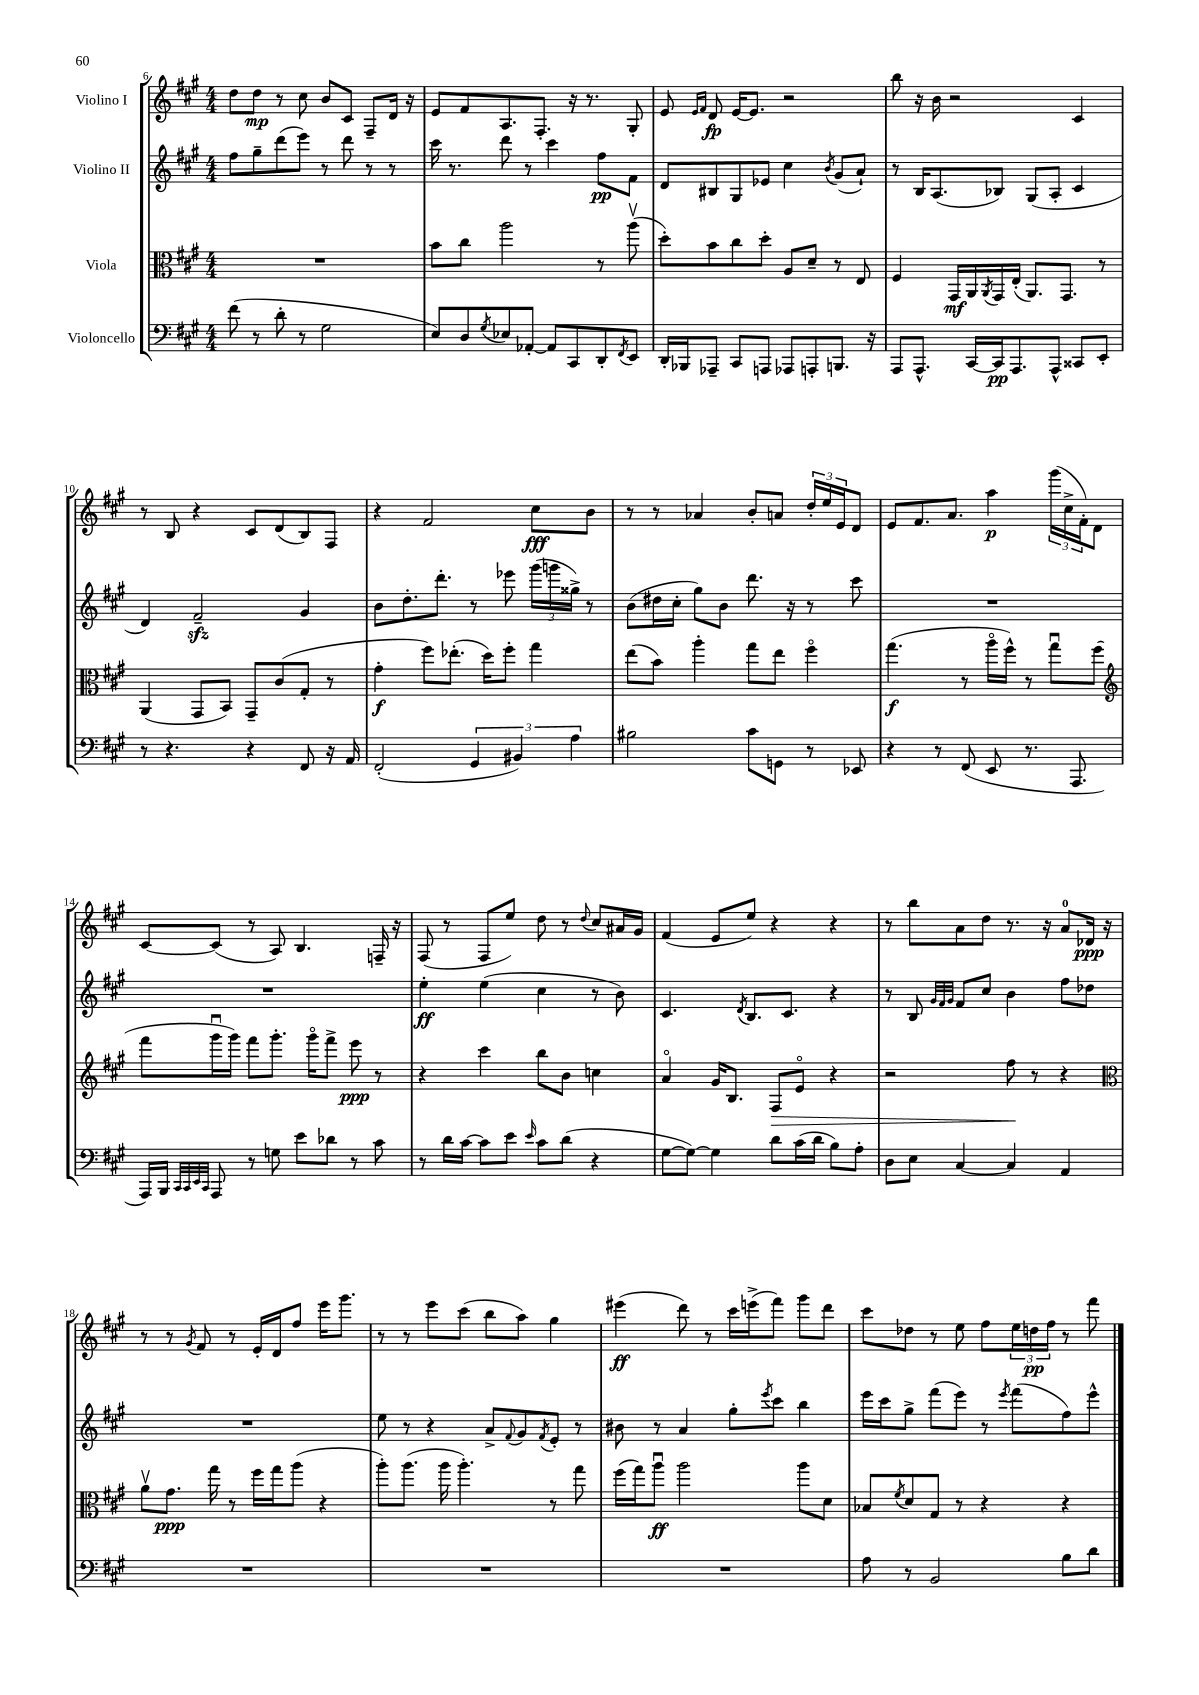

**kern	**dynam	**kern	**dynam	**kern	**dynam	**kern	**dynam
*part4	*part4	*part3	*part3	*part2	*part2	*part1	*part1
*staff4	*staff4	*staff3	*staff3	*staff2	*staff2	*staff1	*staff1
*I"Violoncello	*	*I"Viola	*	*I"Violino II	*	*I"Violino I	*
*clefF4	*	*clefC3	*	*clefG2	*	*clefG2	*
*k[f#c#g#]	*	*k[f#c#g#]	*	*k[f#c#g#]	*	*k[f#c#g#]	*
*M4/4	*	*M4/4	*	*M4/4	*	*M4/4	*
=6	=6	=6	=6	=6	=6	=6	=6
(8f#\	.	1r	.	8ff#\L	.	8dd\L	.
8r	.	.	.	8gg#~\	.	8dd\J	mp
8d'\	.	.	.	(8ddd\	.	8r	.
8r	.	.	.	8eee\J)	.	8cc#\	.
2G#\	.	.	.	8r	.	8b/L	.
.	.	.	.	8ddd\	.	8c#/J	.
.	.	.	.	8r	.	8F#~/L	.
.	.	.	.	8r	.	16d/Jk	.
.	.	.	.	.	.	16r	.
=7	=7	=7	=7	=7	=7	=7	=7
8E/L)	.	8b\L	.	16ccc#\	.	8e/L	.
.	.	.	.	8.r	.	.	.
8D/	.	8cc#\J	.	.	.	8f#/	.
8qG#/	.	.	.	.	.	.	.
8E-X/	.	2aa\	.	8ddd\	.	8.A/	.
[8AA-X'/J	.	.	.	8r	.	.	.
.	.	.	.	.	.	8.F#'/J	.
8AA-/L]	.	.	.	4ccc#\	.	.	.
8CC#/	.	.	.	.	.	16r	.
.	.	.	.	.	.	8.r	.
8DD'/	.	8r	.	8ff#\L	pp	.	.
8qFF#/	.	.	.	.	.	.	.
8EE/J	.	(8aav\	.	8f#\J	.	8G#'/	.
=8	=8	=8	=8	=8	=8	=8	=8
16DD'/LL	.	8dd'\L)	.	8d/L	.	8e/	.
16BBB-X/J	.	.	.	.	.	.	.
.	.	.	.	.	.	16qqe/LL	.
.	.	.	.	.	.	16qqf#/JJ	.
8AAA-X~/J	.	8b\	.	8B#X/	.	8d/	fp
8CC#/L	.	8cc#\	.	8G#/	.	[16e/KL	.
.	.	.	.	.	.	8.e/J]	.
8AAAn/J	.	8dd'\J	.	8e-X/J	.	.	.
8AAA-X/L	.	8A/L	.	4cc#\	.	2r	.
8AAAn'/	.	8d~/J	.	.	.	.	.
.	.	.	.	8qb/	.	.	.
8.BBBn/J	.	8r	.	(8g#/L	.	.	.
.	.	8E/	.	8a`/J)	.	.	.
16r	.	.	.	.	.	.	.
=9	=9	=9	=9	=9	=9	=9	=9
8AAA/L	.	4F#/	.	8r	.	8bb\	.
8.AAA^^/J	.	.	.	16B/KL	.	16r	.
.	.	.	.	(8.A/	.	16b\	.
.	.	16GG#/LL	mf	.	.	2r	.
[16CC#/LL	.	16AA/	.	.	.	.	.
.	.	8qAA/	.	.	.	.	.
16CC#/J]	pp	16GG#/	.	8B-X/J)	.	.	.
8.AAA/	.	(16E'/JJ	.	.	.	.	.
.	.	8.AA/L)	.	(8G#/L	.	.	.
8AAA^^/J	.	.	.	8A'/J	.	.	.
.	.	8.GG#/J	.	.	.	.	.
8CC##X/L	.	.	.	4c#/	.	4c#/	.
8EE'/J	.	8r	.	.	.	.	.
!!LO:LB:g=z
=10	=10	=10	=10	=10	=10	=10	=10
8r	.	(4AA/	.	4d/)	.	8r	.
4.r	.	.	.	.	.	8B/	.
.	.	8GG#/L	.	2f#zz~/	.	4r	.
.	.	8BB/J)	.	.	.	.	.
4r	.	8GG#~/L	.	.	.	8c#/L	.
.	.	(8c#/	.	.	.	(8d/	.
8FF#/	.	8G#'/J	.	4g#/	.	8B/)	.
16r	.	8r	.	.	.	8F#/J	.
16AA/	.	.	.	.	.	.	.
=11	=11	=11	=11	=11	=11	=11	=11
(2FF#'/	.	4g#'\	f	8b\L	.	4r	.
.	.	.	.	8.dd'\	.	.	.
.	.	8ff#\L)	.	.	.	2f#/	.
.	.	.	.	8.ddd'\J	.	.	.
.	.	(8.ee-X'\J	.	.	.	.	.
6GG#/	.	.	.	8r	.	.	.
.	.	16dd\KL)	.	.	.	.	.
.	.	8ff#'\J	.	8eee-X\	.	.	.
6BB#X/)	.	.	.	.	.	.	.
.	.	4gg#\	.	(24ggg#\LL	.	8cc#\L	fff
.	.	.	.	24gggn\	.	.	.
6A\	.	.	.	24gg##X^\JJ)	.	.	.
.	.	.	.	8r	.	8b\J	.
=12	=12	=12	=12	=12	=12	=12	=12
2B#X\	.	(8ee\L	.	(8b\L	.	8r	.
.	.	8b\J)	.	16dd#X\L	.	8r	.
.	.	.	.	16cc#'\JJ	.	.	.
.	.	4aa'\	.	8gg#\L)	.	4a-X/	.
.	.	.	.	8b\J	.	.	.
8c#\L	.	8gg#\L	.	8.ddd\	.	8b'/L	.
8GGn\J	.	8ee\J	.	.	.	8an/J	.
.	.	.	.	16r	.	.	.
8r	.	4ff#\	.	8r	.	24dd'/LL	.
.	.	.	.	.	.	24ee/	.
.	.	.	.	.	.	24e/J	.
8EE-X/	.	.	.	8ccc#\	.	8d/J	.
=13	=13	=13	=13	=13	=13	=13	=13
4r	.	(4.gg#\	f	1r	.	8e/L	.
.	.	.	.	.	.	8.f#/	.
8r	.	.	.	.	.	.	.
.	.	.	.	.	.	8.a/J	.
(8FF#/	.	8r	.	.	.	.	.
8EE/	.	16aa\LL	.	.	.	4aa\	p
.	.	16ff#^^\JJ)	.	.	.	.	.
8.r	.	8r	.	.	.	.	.
.	.	8gg#u\L	.	.	.	(24ggg#\LL	.
.	.	.	.	.	.	24cc#^\	.
8.AAA/	.	.	.	.	.	.	.
.	.	.	.	.	.	24f#'\J)	.
.	.	(8ff#\J	.	.	.	8d\J	.
!!LO:LB:g=z
=14	=14	=14	=14	=14	=14	=14	=14
*	*	*clefG2	*	*	*	*	*
16AAA/LL)	.	8fff#\L	.	1r	.	[8c#/L	.
16BBB/JJ	.	.	.	.	.	.	.
32qqCC#/LLL	.	.	.	.	.	.	.
32qqCC#/	.	.	.	.	.	.	.
32qqEE/	.	.	.	.	.	.	.
32qqCC#/JJJ	.	.	.	.	.	.	.
8AAA/	.	16ggg#u\L	.	.	.	(8c#/J]	.
.	.	16ggg#\JJ)	.	.	.	.	.
8r	.	8fff#\L	.	.	.	8r	.
8Gn\	.	8.ggg#'\J	.	.	.	8A/)	.
8e\L	.	.	.	.	.	4.B/	.
.	.	16ggg#\KL	.	.	.	.	.
8d-X\J	.	8fff#^\J	.	.	.	.	.
8r	.	8eee\	ppp	.	.	.	.
8c#\	.	8r	.	.	.	16Fn~/	.
.	.	.	.	.	.	16r	.
=15	=15	=15	=15	=15	=15	=15	=15
8r	.	4r	.	4ee'\	ff	(8F#/	.
16d\LL	.	.	.	.	.	8r	.
[16c#\JJ	.	.	.	.	.	.	.
8c#\L]	.	4ccc#\	.	(4ee\	.	8F#/L	.
8e\J	.	.	.	.	.	8ee/J)	.
16qqe/	.	.	.	.	.	.	.
8c#\L	.	8bb\L	.	4cc#\	.	8dd\	.
(8d\J	.	8b\J	.	.	.	8r	.
.	.	.	.	.	.	8qqdd/	.
4r	.	4ccn\	.	8r	.	8cc#/L	.
.	.	.	.	8b\)	.	16a#X/L	.
.	.	.	.	.	.	16g#/JJ	.
=16	=16	=16	=16	=16	=16	=16	=16
[8G#\L	.	4a/	.	4.c#/	.	(4f#/	.
8G#\J_)	.	.	.	.	.	.	.
4G#\]	.	16g#/KL	.	.	.	8e/L	.
.	.	8.B/J	.	.	.	.	.
.	.	.	.	8qd/	.	.	.
.	.	.	.	8.B/L	.	8ee/J)	.
!	!	!	!LO:HP:b	!	!	!	!
8d\L	.	8F#/L	>	.	.	4r	.
.	.	.	.	8.c#/J	.	.	.
(16c#\L	.	8e/J	.	.	.	.	.
16d\JJ	.	.	.	.	.	.	.
8B\L)	.	4r	.	4r	.	4r	.
8A'\J	.	.	.	.	.	.	.
=17	=17	=17	=17	=17	=17	=17	=17
8D\L	.	2r	.	8r	.	8r	.
8E\J	.	.	.	8B/	.	8bb\L	.
.	.	.	.	32qqg#/LLL	.	.	.
.	.	.	.	32qqf#/	.	.	.
.	.	.	.	32qqg#/JJJ	.	.	.
[4C#/	.	.	.	8f#/L	.	8a\	.
.	.	.	.	8cc#/J	.	8dd\J	.
4C#/]	.	8ff#\	.	4b\	.	8.r	.
.	.	8r	]	.	.	.	.
.	.	.	.	.	.	16r	.
4AA/	.	4r	.	8ff#\L	.	8a/L	.
.	.	.	.	8dd-X\J	.	16d-X/Jk	ppp
.	.	.	.	.	.	16r	.
!!LO:LB:g=z
=18	=18	=18	=18	=18	=18	=18	=18
*	*	*clefC3	*	*	*	*	*
1r	.	8av\L	.	1r	.	8r	.
.	.	8.g#\J	ppp	.	.	8r	.
.	.	.	.	.	.	8qg#/	.
.	.	.	.	.	.	8f#/	.
.	.	16gg#\	.	.	.	.	.
.	.	8r	.	.	.	8r	.
.	.	16ff#\LL	.	.	.	16e'/LL	.
.	.	16gg#\J	.	.	.	16d/J	.
.	.	(8aa\J	.	.	.	8ff#/J	.
.	.	4r	.	.	.	16eee\KL	.
.	.	.	.	.	.	8.ggg#\J	.
=19	=19	=19	=19	=19	=19	=19	=19
1r	.	8aa'\L)	.	8ee\	.	8r	.
.	.	(8.aa\J	.	8r	.	8r	.
.	.	.	.	4r	.	8eee\L	.
.	.	16aa\	.	.	.	.	.
.	.	4.aa'\)	.	.	.	(8ccc#\J	.
.	.	.	.	8a^/L	.	8bb\L	.
.	.	.	.	8qqf#/	.	.	.
.	.	.	.	8g#/	.	8aa\J)	.
.	.	.	.	8qf#/	.	.	.
.	.	8r	.	8e'/J	.	4gg#\	.
.	.	8gg#\	.	8r	.	.	.
=20	=20	=20	=20	=20	=20	=20	=20
1r	.	(16ff#\LL	.	8b#X\	.	(4eee#X\	ff
.	.	16gg#\J)	.	.	.	.	.
.	.	8aau\J	ff	8r	.	.	.
.	.	2aa\	.	4a/	.	8ddd\)	.
.	.	.	.	.	.	8r	.
.	.	.	.	8gg#'\L	.	16ccc#\LL	.
.	.	.	.	.	.	(16eeen^\J	.
.	.	.	.	8qeee/	.	.	.
.	.	.	.	8ccc#\J	.	8fff#\J)	.
.	.	8aa\L	.	4bb\	.	8ggg#\L	.
.	.	8d\J	.	.	.	8ddd\J	.
=21	=21	=21	=21	=21	=21	=21	=21
8A\	.	8B-X/L	.	16eee\LL	.	8ccc#\L	.
.	.	.	.	16ccc#\J	.	.	.
.	.	8qf#/	.	.	.	.	.
8r	.	8d/	.	8gg#^\J	.	8dd-X\J	.
2BB/	.	8G#/J	.	(8fff#\L	.	8r	.
.	.	8r	.	8eee\J)	.	8ee\	.
.	.	4r	.	8r	.	8ff#\L	.
.	.	.	.	8qeee/	.	.	.
.	.	.	.	(8fff#\L	.	24ee\L	.
.	.	.	.	.	.	24ddn\	pp
.	.	.	.	.	.	24ff#\JJ	.
8B\L	.	4r	.	8ff#\)	.	8r	.
8d\J	.	.	.	8eee^^\J	.	8fff#\	.
==	==	==	==	==	==	==	==
*-	*-	*-	*-	*-	*-	*-	*-
